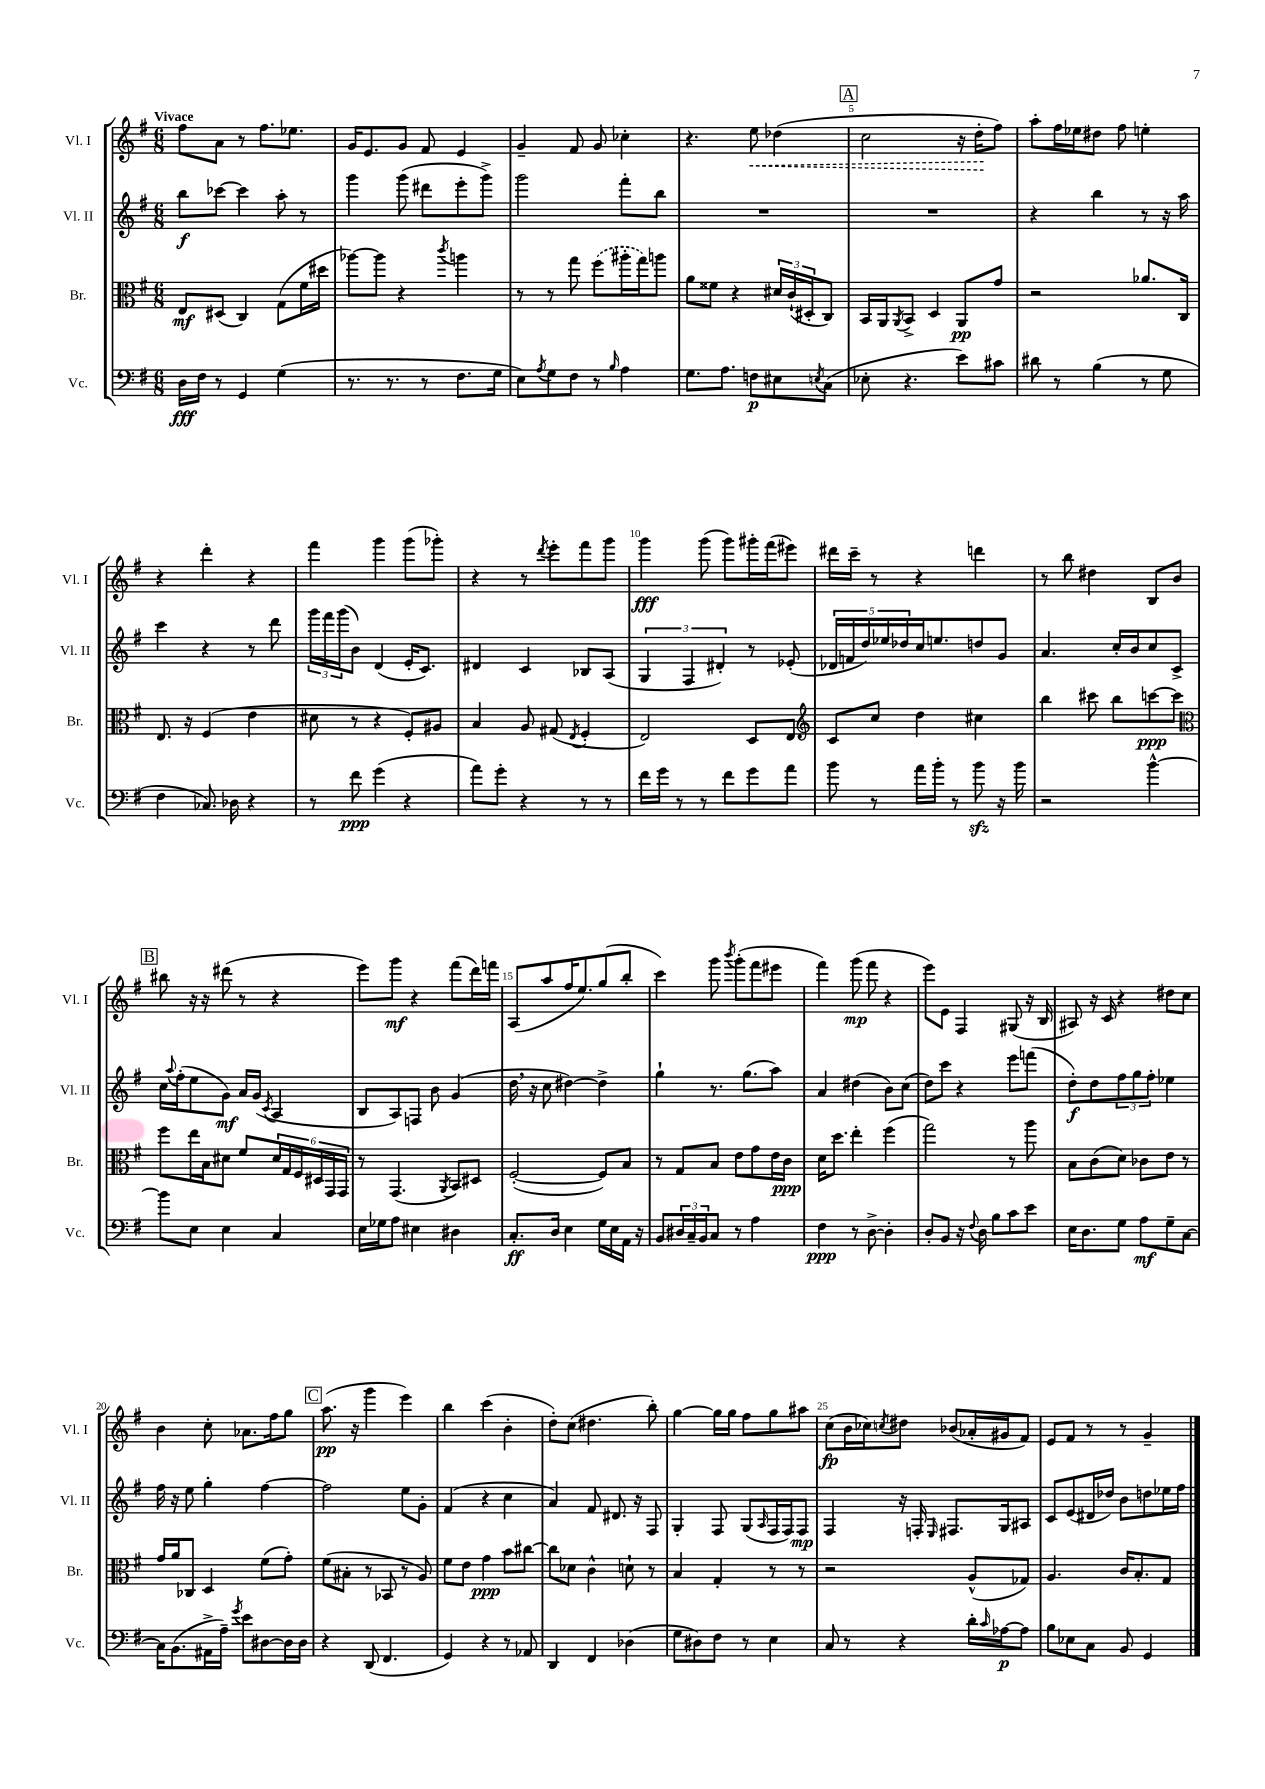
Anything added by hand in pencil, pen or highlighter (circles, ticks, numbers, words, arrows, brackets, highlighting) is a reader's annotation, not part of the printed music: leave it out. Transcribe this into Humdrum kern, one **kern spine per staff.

**kern	**dynam	**kern	**dynam	**kern	**dynam	**kern	**dynam
*part4	*part4	*part3	*part3	*part2	*part2	*part1	*part1
*staff4	*staff4	*staff3	*staff3	*staff2	*staff2	*staff1	*staff1
*I"Vc.	*	*I"Br.	*	*I"Vl. II	*	*I"Vl. I	*
*I'Vc.	*	*I'Br.	*	*I'Vl. II	*	*I'Vl. I	*
*clefF4	*	*clefC3	*	*clefG2	*	*clefG2	*
*k[f#]	*	*k[f#]	*	*k[f#]	*	*k[f#]	*
*M6/8	*	*M6/8	*	*M6/8	*	*M6/8	*
=1	=1	=1	=1	=1	=1	=1	=1
!	!	!	!	!	!	!LO:TX:a:B:t=Vivace	!
16D\LL	fff	8E/L	mf	8bb\L	f	8ff#\L	.
16F#\JJ	.	.	.	.	.	.	.
8r	.	(8D#X/J	.	[8ccc-X\J	.	8a\J	.
4GG/	.	4C/)	.	4ccc-\]	.	8r	.
.	.	.	.	.	.	8.ff#\L	.
(4G\	.	(8G\L	.	8aa'\	.	.	.
.	.	.	.	.	.	8.ee-X\J	.
.	.	16f#\L	.	8r	.	.	.
.	.	16dd#X\JJ	.	.	.	.	.
=2	=2	=2	=2	=2	=2	=2	=2
8.r	.	[8aa-X\L)	.	4ggg\	.	16g/KL	.
.	.	.	.	.	.	8.e/	.
.	.	8aa-\J]	.	.	.	.	.
8.r	.	.	.	.	.	.	.
.	.	4r	.	(8ggg\	.	8g/J	.
8r	.	.	.	8ddd#X\L	.	8f#/	.
.	.	8qccc/	.	.	.	.	.
8.F#\L	.	4aan\	.	8eee'\	.	4e/	.
.	.	.	.	8ggg^\J)	.	.	.
16G\Jk	.	.	.	.	.	.	.
=3	=3	=3	=3	=3	=3	=3	=3
8E\L)	.	8r	.	2ggg\	.	4g~/	.
8qA/	.	.	.	.	.	.	.
8G\	.	8r	.	.	.	.	.
8F#\J	.	8gg\	.	.	.	8f#/	.
8r	.	(8ff#\L	.	.	.	8g/	.
16qqB/	.	.	.	.	.	.	.
4A\	.	16aa#X'\L	.	8fff#'\L	.	4cc-X'\	.
.	.	16gg\J)	.	.	.	.	.
.	.	8aan\J	.	8bb\J	.	.	.
=4	=4	=4	=4	=4	=4	=4	=4
8.G\L	.	8a\L	.	2.r	.	4.r	.
.	.	8f##X\J	.	.	.	.	.
8.A\J	.	.	.	.	.	.	.
.	.	4r	.	.	.	.	.
!	!	!	!	!	!	!	!LO:HP:b
8Fn\L	p	.	.	.	.	8ee\	<
8E#X\	.	24d#X/LL	.	.	.	(4dd-X\	.
.	.	(24c`/	.	.	.	.	.
.	.	24D#X'/J	.	.	.	.	.
8qEn/	.	.	.	.	.	.	.
(8C\J	.	8C/J)	.	.	.	.	.
!!LO:REH:place=s1:t=A
=5	=5	=5	=5	=5	=5	=5	=5
8E-X'\	.	16BB/LL	.	2.r	.	2cc\	.
.	.	16AA/J	.	.	.	.	.
.	.	8qAA/	.	.	.	.	.
4.r	.	8BB^/J	.	.	.	.	.
.	.	4D/	.	.	.	.	.
8e\L)	.	8AA/L	pp	.	.	16r	.
.	.	.	.	.	.	16dd'\KL	.
8c#X\J	.	8g/J	.	.	.	8ff#\J)	[
=6	=6	=6	=6	=6	=6	=6	=6
8d#X\	.	2r	.	4r	.	8aa'\L	.
8r	.	.	.	.	.	16ff#\L	.
.	.	.	.	.	.	16ee-X\J	.
(4B\	.	.	.	4bb\	.	8dd#X\J	.
.	.	.	.	.	.	8ff#\	.
8r	.	8.a-X/L	.	8r	.	4een'\	.
8G\	.	.	.	16r	.	.	.
.	.	16C/Jk	.	16aa\	.	.	.
!!LO:LB:g=z
=7	=7	=7	=7	=7	=7	=7	=7
4F#\	.	8.E/	.	4ccc\	.	4r	.
.	.	16r	.	.	.	.	.
8.C-X/)	.	(4F#/	.	4r	.	4ddd'\	.
16D-X\	.	.	.	.	.	.	.
4r	.	4e\	.	8r	.	4r	.
.	.	.	.	8ddd\	.	.	.
=8	=8	=8	=8	=8	=8	=8	=8
8r	.	8d#X\	.	24ggg\LL	.	4fff#\	.
.	.	.	.	24fff#\	.	.	.
.	.	.	.	(24ggg\J	.	.	.
8f#\	ppp	8r	.	8b\J)	.	.	.
(4g\	.	4r	.	(4d/	.	4ggg\	.
4r	.	8F#'/L)	.	16e'/KL	.	(8ggg\L	.
.	.	.	.	8.c/J)	.	.	.
.	.	8A#X/J	.	.	.	8ggg-X'\J)	.
=9	=9	=9	=9	=9	=9	=9	=9
8a\L)	.	4B/	.	4d#X/	.	4r	.
8g'\J	.	.	.	.	.	.	.
4r	.	8A/	.	4c/	.	8r	.
.	.	.	.	.	.	8qddd/	.
.	.	(8G#X/	.	.	.	8eee'\L	.
.	.	8qE/	.	.	.	.	.
8r	.	4F#'/	.	8B-X/L	.	8fff#\	.
8r	.	.	.	(8A/J	.	8ggg\J	.
=10	=10	=10	=10	=10	=10	=10	=10
16f#\LL	.	2E/)	.	6G/	.	4ggg\	fff
16g\JJ	.	.	.	.	.	.	.
8r	.	.	.	.	.	.	.
.	.	.	.	6F#/	.	.	.
8r	.	.	.	.	.	(8ggg\	.
.	.	.	.	6d#X'/)	.	.	.
8f#\L	.	.	.	.	.	8ggg\L)	.
8g\	.	8D/L	.	8r	.	16ggg#X'\L	.
.	.	.	.	.	.	(16fff#\J	.
8a\J	.	8E/J	.	(8e-X'/	.	8eee#X\J)	.
=11	=11	=11	=11	=11	=11	=11	=11
*	*	*clefG2	*	*	*	*	*
8b\	.	8c/L	.	20d-X/LL	.	16ddd#X\LL	.
.	.	.	.	20fn/	.	.	.
.	.	.	.	.	.	16ccc~\JJ	.
.	.	.	.	20dd/)	.	.	.
8r	.	8cc/J	.	.	.	8r	.
.	.	.	.	20ee-X/	.	.	.
.	.	.	.	20dd-X/	.	.	.
16a\LL	.	4dd\	.	16cc/J	.	4r	.
16b'\JJ	.	.	.	8.een/	.	.	.
8r	.	.	.	.	.	.	.
8bzz\	.	4cc#X\	.	8ddn/	.	4dddn\	.
16r	.	.	.	8g/J	.	.	.
16b\	.	.	.	.	.	.	.
=12	=12	=12	=12	=12	=12	=12	=12
2r	.	4bb\	.	4.a/	.	8r	.
.	.	.	.	.	.	8bb\	.
.	.	8ccc#X\	.	.	.	4dd#X\	.
.	.	8bb\L	.	16cc'/LL	.	.	.
.	.	.	.	16b/J	.	.	.
[4b^^\	.	[8cccn\	ppp	8cc/	.	8B/L	.
.	.	8ccc\J]	.	8c^/J	.	8b/J	.
!!LO:LB:g=z
!!LO:REH:place=s1:t=B
=13	=13	=13	=13	=13	=13	=13	=13
*	*	*clefC3	*	*	*	*	*
8b\L]	.	8ff#\L	.	16cc\LL	.	8bb#X\	.
.	.	.	.	8qqaa/	.	.	.
.	.	.	.	(16ff#'\J	.	.	.
8E\J	.	16ee\L	.	8ee\	.	16r	.
.	.	16B\J	.	.	.	16r	.
4E\	.	8d#X\J	.	8g\J)	mf	(8ddd#X\	.
.	.	8f#/L	.	16a/LL	.	8r	.
.	.	.	.	(16g/JJ	.	.	.
.	.	.	.	8qc/	.	.	.
4C/	.	24d#/L	.	4A/	.	4r	.
.	.	24G/	.	.	.	.	.
.	.	24F#/	.	.	.	.	.
.	.	24D#X/	.	.	.	.	.
.	.	24GG/	.	.	.	.	.
.	.	24GG/JJ	.	.	.	.	.
=14	=14	=14	=14	=14	=14	=14	=14
16E\LL	.	8r	.	8B/L	.	8eee\L)	.
16G-X\J	.	.	.	.	.	.	.
8A\J	.	(4.GG/	.	8A/)	.	8ggg\J	mf
4E#X\	.	.	.	8Fn/J	.	4r	.
.	.	.	.	8b\	.	.	.
.	.	8qAA/	.	.	.	.	.
4D#X\	.	8BB/L)	.	(4g/	.	(8fff#\L	.
.	.	8D#X/J	.	.	.	16ddd\L)	.
.	.	.	.	.	.	16fffn\JJ	.
=15	=15	=15	=15	=15	=15	=15	=15
8.C'/L	ff	([2F#'/	.	16dd,\	.	(8A/L	.
.	.	.	.	16r	.	.	.
.	.	.	.	8cc\	.	8aa/	.
16D/Jk	.	.	.	.	.	.	.
4E\	.	.	.	[4dd#X\)	.	16ff#/K	.
.	.	.	.	.	.	8.ee/)	.
16G\LL	.	8F#/L])	.	4dd#^\]	.	(8gg/	.
16E\	.	.	.	.	.	.	.
16AA\JJ	.	8B/J	.	.	.	8bb'/J	.
16r	.	.	.	.	.	.	.
=16	=16	=16	=16	=16	=16	=16	=16
8BB/L	.	8r	.	4gg`\	.	4ccc\)	.
24D#X/L	.	8G/L	.	.	.	.	.
24C~/	.	.	.	.	.	.	.
24BB/J	.	.	.	.	.	.	.
8C/J	.	8B/J	.	8.r	.	8ggg\	.
.	.	.	.	.	.	8qbbb/	.
8r	.	8e\L	.	.	.	(8ggg'\L	.
.	.	.	.	(8.gg\L	.	.	.
4A\	.	8g\	.	.	.	8fff#\	.
.	.	16e\L	.	8aa\J)	.	8eee#X\J	.
.	.	16c\JJ	ppp	.	.	.	.
=17	=17	=17	=17	=17	=17	=17	=17
4F#\	ppp	16d\KL	.	4a/	.	4fff#\)	.
.	.	8.dd\J	.	.	.	.	.
8r	.	4ee'\	.	(4dd#X\	.	(8ggg\	mp
[8D^\	.	.	.	.	.	8fff#\	.
4D'\]	.	(4ff#\	.	8b\L)	.	4r	.
.	.	.	.	(8cc\J	.	.	.
=18	=18	=18	=18	=18	=18	=18	=18
8D'/L	.	2gg\)	.	8dd\L)	.	8eee\L)	.
8BB/J	.	.	.	8ccc\J	.	8e\J	.
16r	.	.	.	4r	.	4F#/	.
8qqF#/	.	.	.	.	.	.	.
16D\	.	.	.	.	.	.	.
8B\L	.	.	.	.	.	.	.
8c\	.	8r	.	8eee\L	.	(8G#X/	.
8e\J	.	8aa\	.	(8fffn\J	.	16r	.
.	.	.	.	.	.	16B/	.
=19	=19	=19	=19	=19	=19	=19	=19
16E\KL	.	8B\L	.	8dd'\L)	f	8A#X/)	.
8.D\	.	.	.	.	.	.	.
.	.	(8c\	.	8dd\	.	16r	.
.	.	.	.	.	.	16c/	.
8G\J	.	8d\J)	.	12ff#\	.	4r	.
.	.	.	.	12gg\	.	.	.
8A\L	mf	8c-X\L	.	.	.	.	.
.	.	.	.	12ff#'\J	.	.	.
8G~\	.	8e\J	.	4ee-X\	.	8dd#X\L	.
[8C\J	.	8r	.	.	.	8cc\J	.
!!LO:LB:g=z
=20	=20	=20	=20	=20	=20	=20	=20
16C\KL]	.	16g/LL	.	16ff#\	.	4b\	.
(8.BB\	.	16a/J	.	16r	.	.	.
.	.	8C-X/J	.	8ee\	.	.	.
16AA#X^\L	.	4D/	.	4gg'\	.	8cc'\	.
16A~\JJ)	.	.	.	.	.	.	.
8qg/	.	.	.	.	.	.	.
8e\L	.	.	.	.	.	8.a-X\L	.
[8D#X\	.	(8f#\L	.	[4ff#\	.	.	.
.	.	.	.	.	.	16ff#\k	.
16D#\L]	.	8g'\J)	.	.	.	8gg\J	.
16D#\JJ	.	.	.	.	.	.	.
!!LO:REH:place=s1:t=C
=21	=21	=21	=21	=21	=21	=21	=21
4r	.	(8f#\L	.	2ff#\]	.	(8.aa\	pp
.	.	8B#X'\J	.	.	.	.	.
.	.	.	.	.	.	16r	.
(8DD/	.	8r	.	.	.	4ggg\	.
4.FF#/	.	8BB-X/	.	.	.	.	.
.	.	8r	.	8ee\L	.	4eee\)	.
.	.	8A/)	.	8g'\J	.	.	.
=22	=22	=22	=22	=22	=22	=22	=22
4GG/)	.	8f#\L	.	(4f#/	.	4bb\	.
.	.	8e\J	.	.	.	.	.
4r	.	4g\	ppp	4r	.	(4ccc\	.
8r	.	8b\L	.	4cc\	.	4b'\	.
8AA-X/	.	[8cc#X\J	.	.	.	.	.
=23	=23	=23	=23	=23	=23	=23	=23
4DD/	.	8cc#\L]	.	4a/)	.	8dd'\L)	.
.	.	8d-X\J	.	.	.	(8cc\J	.
4FF#/	.	4c^^\	.	8f#/	.	4.dd#X\	.
.	.	.	.	8.d#X/	.	.	.
(4D-X\	.	8dn`\	.	.	.	.	.
.	.	.	.	16r	.	.	.
.	.	8r	.	8F#/	.	8bb'\)	.
=24	=24	=24	=24	=24	=24	=24	=24
8G\L	.	4B/	.	4G'/	.	[4gg\	.
8D#X\)	.	.	.	.	.	.	.
8F#\J	.	4G'/	.	8F#/	.	16gg\LL]	.
.	.	.	.	.	.	16gg\JJ	.
8r	.	.	.	(8G/L	.	8ff#\L	.
.	.	.	.	16qqA/	.	.	.
4E\	.	8r	.	16F#/L	.	8gg\	.
.	.	.	.	16F#/J)	.	.	.
.	.	8r	.	8F#/J	mp	8aa#X\J	.
=25	=25	=25	=25	=25	=25	=25	=25
8C/	.	2r	.	4F#/	.	(8cc\L	fp
8r	.	.	.	.	.	16b\L	.
.	.	.	.	.	.	16cc-X\J)	.
.	.	.	.	.	.	8qccn/	.
4r	.	.	.	16r	.	8dd#X\J	.
.	.	.	.	16Fn'/	.	.	.
.	.	.	.	16qqE/	.	.	.
.	.	.	.	8.F#X/L	.	(8b-X/L	.
16d'\LL	.	(8A^^/L	.	.	.	16a-X'/L	.
16qqc/	.	.	.	.	.	.	.
[16A-X\J	p	.	.	16G/k	.	16g#X/J	.
8A-\J]	.	8G-X/J)	.	8A#X/J	.	8f#/J)	.
=26	=26	=26	=26	=26	=26	=26	=26
8B\L	.	4.A/	.	8c/L	.	8e/L	.
8E-X\	.	.	.	(8e/	.	8f#/J	.
8C\J	.	.	.	16d#X/L	.	8r	.
.	.	.	.	16dd-X/JJ)	.	.	.
8BB/	.	16c/KL	.	8b\L	.	8r	.
.	.	8.B'/	.	.	.	.	.
4GG/	.	.	.	8ddn\	.	4g~/	.
.	.	8G/J	.	16ee-X\L	.	.	.
.	.	.	.	16ff#\JJ	.	.	.
==	==	==	==	==	==	==	==
*-	*-	*-	*-	*-	*-	*-	*-
